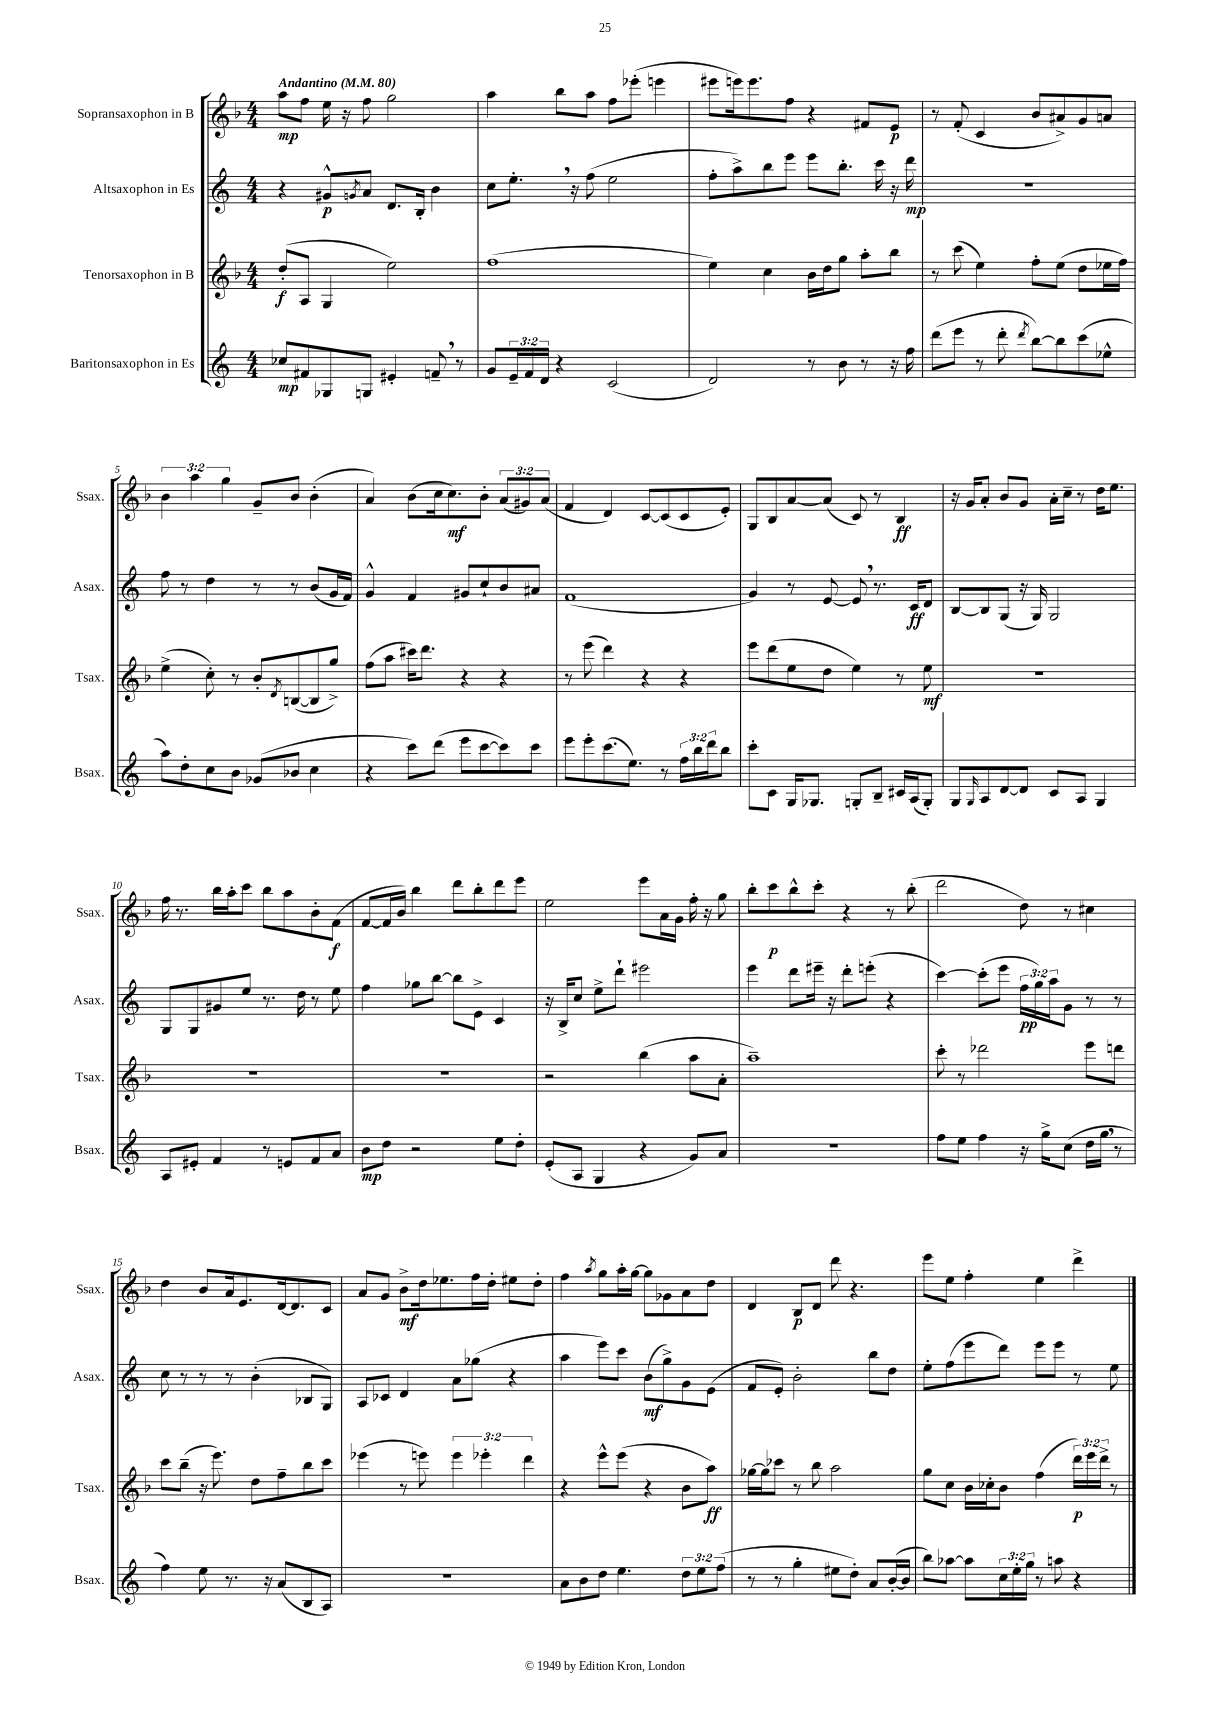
<<
\new StaffGroup <<
\new Staff = "s0" \with { instrumentName = "Sopransaxophon in B" shortInstrumentName = "Ssax." } {
    \clef treble \key f \major \numericTimeSignature \time 4/4 \override Staff.TupletNumber.text = #tuplet-number::calc-fraction-text \tempo "Andantino" 4 = 80
    a''8\mp f''8 e''16 r16 f''8 g''2 |
    a''4 bes''8 a''8 f''8 ees'''8-.( e'''4 |
    eis'''8 e'''16) e'''8. f''8 r4 fis'8 e'8\p |
    r8 f'8-.( c'4 bes'8 ais'8->) g'8 a'8 |
    \tuplet 3/2 { bes'4 a''4 g''4 } g'8-- bes'8 bes'4-.( |
    a'4) bes'8( c''16 c''8.\mf) bes'8-. \tuplet 3/2 { a'8( gis'8) a'8( } |
    f'4 d'4) c'8~ c'8( c'8 e'8-.) |
    g8 bes8 a'8~ a'8( c'8) r8 bes4\ff |
    r16 g'16 a'8-. bes'8 g'8 a'16-. c''16-- r8 d''16 e''8. |
    f''16 r8. bes''16 a''16-. c'''8 bes''8 a''8 bes'8-. f'8\f( |
    f'8~ f'16 bes'16) bes''4 d'''8 bes''8-. d'''8 e'''8 |
    e''2 e'''8 a'16 g'16 f''16-. r16 g''8 |
    bes''8-. c'''8\p bes''8-^ c'''8-. r4 r8 bes''8-.( |
    d'''2 d''8) r8 cis''4 |
    d''4 bes'8 a'16 e'8. d'16~ d'8. c'8 |
    a'8 g'8 bes'8->\mf d''16 ees''8. f''16 d''16-. eis''8 d''8-. |
    f''4 \acciaccatura { a''8 } g''8 a''16-. g''16~ g''8 ges'8 a'8 d''8 |
    d'4 bes8\p d'8 d'''8 r4. |
    e'''8 e''8 f''4-. e''4 d'''4-> \bar "|." |
}
\new Staff = "s1" \with { instrumentName = "Altsaxophon in Es" shortInstrumentName = "Asax." } {
    \clef treble \key c \major \numericTimeSignature \time 4/4 \override Staff.TupletNumber.text = #tuplet-number::calc-fraction-text
    r4 gis'8-^\p \acciaccatura { g'8 } a'8 d'8. b16-. b'4 |
    c''8 e''8.-. \breathe r16 f''8( e''2 |
    f''8-. a''8->) b''8 e'''8 e'''8 b''8.-. c'''16 r16 d'''16\mp |
    R1 |
    f''8 r8 d''4 r8 r8 b'8( g'16 f'16) |
    g'4-^ f'4 gis'8 c''8-! b'8 ais'8 |
    f'1( |
    g'4) r8 e'8~ e'8 \breathe r8. c'16\ff d'8 |
    b8~ b8 g8( r16 g16) g2 |
    g8 g8 gis'8 e''8 r8. d''16 r8 e''8 |
    f''4 ges''8 b''8~ b''8 e'8-> c'4 |
    r16 b16-> c''8 e''8-> d'''8-! eis'''2 |
    e'''4 d'''8 eis'''16-- r16 d'''8-. e'''8-.( r4 |
    c'''4~) c'''8-.( e'''8 \tuplet 3/2 { f''16\pp g''16) a''16 } g'8 r8 r8 |
    c''8 r8 r8 r8 b'4-.( bes8 g8) |
    a8 ces'8 d'4 a'8 ges''8( r4 |
    a''4 e'''8) c'''8 b'8\mf( g''8->) g'8 e'8( |
    f'8 e'8-.) b'2-. b''8 d''8 |
    e''8-. f''8( e'''8 d'''8) e'''8 e'''8 r8 e''8 \bar "|." |
}
\new Staff = "s2" \with { instrumentName = "Tenorsaxophon in B" shortInstrumentName = "Tsax." } {
    \clef treble \key f \major \numericTimeSignature \time 4/4 \override Staff.TupletNumber.text = #tuplet-number::calc-fraction-text
    d''8-.\f( a8 g4 e''2) |
    f''1( |
    e''4) c''4 bes'16 d''16 g''8 a''8-. bes''8 |
    r8 c'''8( e''4) f''8-. e''8( d''8 ees''16 f''16) |
    e''4->( c''8-.) r8 bes'8-. \acciaccatura { d'8 } b8~( b8 g''8->) |
    f''8( a''8 cis'''16) d'''8. r4 r4 |
    r8 e'''8( d'''4) r4 r4 |
    e'''8 d'''8( e''8 d''8 e''4) r8 e''8\mf |
    R1 |
    R1 |
    R1 |
    r2 bes''4( a''8 a'8-. |
    a''1--) |
    c'''8-. r8 des'''2 e'''8 d'''8 |
    c'''8 bes''8--( r16 e'''8.) d''8 f''8-- bes''8 c'''8 |
    ees'''4( r8 e'''8) \tuplet 3/2 { e'''4 ees'''4-. d'''4 } |
    r4 e'''8-^ e'''8( r4 bes'8 a''8\ff) |
    ges''16~ ges''16 ces'''8 r8 bes''8 a''2 |
    g''8 c''8 bes'16 ces''16-. bes'8 f''4( \tuplet 3/2 { d'''16\p) e'''16 d'''16-> } r8 \bar "|." |
}
\new Staff = "s3" \with { instrumentName = "Baritonsaxophon in Es" shortInstrumentName = "Bsax." } {
    \clef treble \key c \major \numericTimeSignature \time 4/4 \override Staff.TupletNumber.text = #tuplet-number::calc-fraction-text
    ces''8\mp fis'8 ges8 g8 eis'4-. f'8-- \breathe r8 |
    g'8 \tuplet 3/2 { e'16-- f'16 d'16 } r4 c'2( |
    d'2) r8 b'8 r8 r16 f''16 |
    d'''8( e'''8 r8 d'''8-. \acciaccatura { d'''8 } b''8~) b''8 c'''8( ees''8-^ |
    a''8) d''8-. c''8 b'8 ges'8( bes'8 c''4 |
    r4 c'''8) d'''8( e'''8 c'''8~ c'''8) c'''8 |
    e'''8 e'''8-. c'''8.( e''8.) r8 \tuplet 3/2 { f''16 b''16 d'''16 } b''8 |
    c'''8-. c'8 g16 ges8. g8-. b8-- cis'16 a16( g8-.) |
    g8 \grace { g16 } a8 d'8~ d'8 c'8 a8 g4 |
    a8 eis'8-. f'4 r8 e'8 f'8 a'8 |
    b'8\mp d''8 r2 e''8 d''8-. |
    e'8-.( a8 g4 r4 g'8) a'8 |
    R1 |
    f''8 e''8 f''4 r16 g''16-> c''8( d''16 g''16 \breathe r8 |
    f''4) e''8 r8. r16 a'8( b8 a8) |
    R1 |
    a'8 b'8 d''8 e''4. \tuplet 3/2 { d''8 e''8 f''8( } |
    r8 r8 g''4-. eis''8 d''8-.) a'8 b'16~-.( b'16 |
    b''8) aes''8~ aes''8 \tuplet 3/2 { c''16 e''16-. g''16 } r8 a''8 r4 \bar "|." |
}
>>
>>
